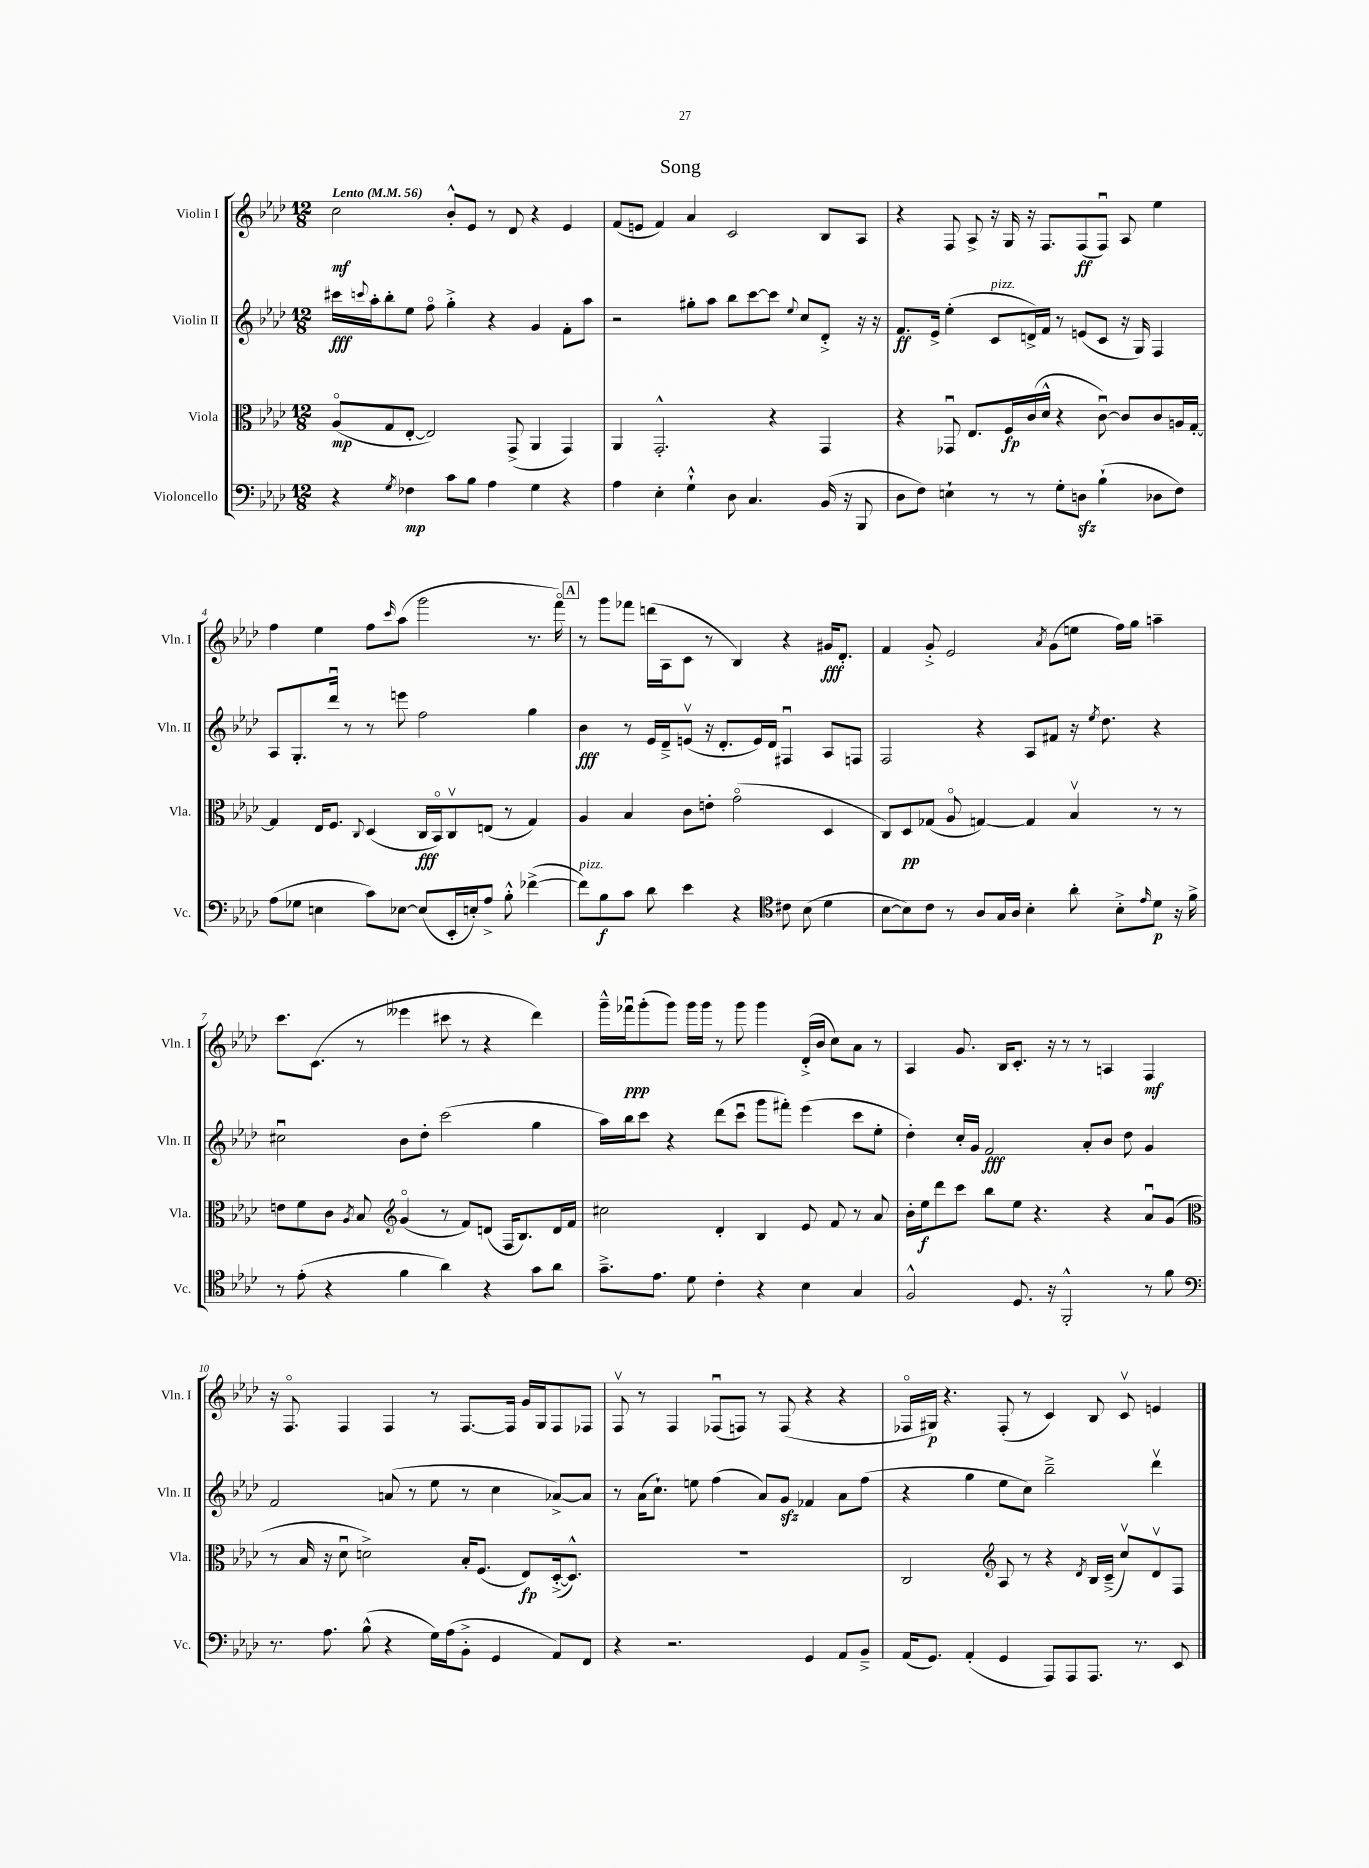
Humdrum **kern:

**kern	**kern	**kern	**kern
*staff4	*staff3	*staff2	*staff1
*clefF4	*clefC3	*clefG2	*clefG2
*k[b-e-a-d-]	*k[b-e-a-d-]	*k[b-e-a-d-]	*k[b-e-a-d-]
*M12/8	*M12/8	*M12/8	*M12/8
*MM56	*MM56	*MM56	*MM56
4r	(8A-o	16ccc#	2cc
.	.	8qqccc	.
.	.	16aa-'	.
.	8G	8bb-'	.
8qG	.	.	.
4F-	[8E-'	8ee-	.
.	2E-])	8ffo	.
8c	.	4gg'^	8b-'^^
8B-	.	.	8e-
4A-	.	4r	8r
.	(8GG^	.	8d-
4G	4AA-	4g	4r
4r	4GG)	8f'	4e-
.	.	8aa-	.
=	=	=	=
4A-	4AA-	2r	(8f
.	.	.	8e
4E-'	2.GG'^^	.	4f)
4G`^^	.	8gg#'	4a-
.	.	8aa-	.
8D-	.	8bb-	2c
4.C	.	[8ccc	.
.	4r	8ccc]	.
.	.	8qqee-	.
.	.	8cc	.
(16BB-	4GG	8d-'^	8B-
16r	.	.	.
8BBB-	.	16r	8A-
.	.	16r	.
=	=	=	=
8D-	4r	8.f	4r
8F)	.	.	.
.	.	16e-^	.
4E`	8GG-u	(4ee-'	8F
.	8.E-	.	8A-^
8r	.	8c	16r
.	16F	.	16G
8r	(16c	16d^)	16r
.	16d-^^	16f	8.F
8G'	4r	8r	.
8D	.	(8e	(8F
(4B-`	[8cu)	8c	8Fu)
.	8c]	16r	8A-
.	.	16G)	.
8D-	8c	4F	4ee-
8F)	16A	.	.
.	[16G'	.	.
=	=	=	=
(8A-	4G]	8A-	4ff
8G-	.	8.G'	.
4E	16E-	.	4ee-
.	8.F	16ddd-u	.
.	.	8r	.
.	8qqC	.	.
8c)	(4D-	8r	8ff
.	.	.	16qqccc
[8E-	.	8eee	(8aa-
(8E-]	16C	2ff	2ggg
.	16BB-o)	.	.
16EE-'	8Cv	.	.
16E')	.	.	.
8A-^	(8E	.	.
8B-'^^	8r	.	.
([4f-^	4G)	4gg	8.r
.	.	.	16fffo)
=	=	=	=
8f-])	4A-	4b-	8r
8B-	.	.	8ggg
8c	4B-	8r	8fff-
8d-	.	16e-	(16ddd
.	.	16d-~^	16A-
4e-	8c	(8ev	8c
.	8e'	16r	8r
.	.	8.d-'	.
4r	(2go	.	4B-)
.	.	16e)	.
.	.	16d-	.
*clefC4	*	*	*
8c#	.	4F#u	4r
(8B-	.	.	.
4d-	4D-	8A-	16g#
.	.	.	8.d-'
.	.	8F	.
=	=	=	=
[8B-	8C)	2F	4f
8B-])	8D-	.	.
8c	(8G-	.	8g'^
8r	8A-o	.	2e-
8A-	[4G)	4r	.
16G	.	.	.
16A-	.	.	.
4B-'	4G]	8A-	.
.	.	.	8qa-
.	.	8f#	(8g
8a-'	4B-v	16r	8ee
.	.	8qee-	.
.	.	8.dd-	.
8B-'^	.	.	16ff)
.	.	.	16gg
16qqe-	.	.	.
8d-	8r	4r	4aa~
16r	8r	.	.
16f^	.	.	.
=	=	=	=
8r	8e	2cc#u	8.ccc
(8e-'	8f	.	.
.	.	.	(8.c
4r	8c	.	.
.	8qA-	.	.
.	8B-	.	8r
*	*clefG2	*	*
4f	(4go	8b-	4eee--
.	.	8dd-'	.
4a-)	8r	(2ccc	8ccc#
.	8f)	.	8r
4r	(8d	.	4r
.	16F	.	.
.	8.B-)	.	.
8g	.	4gg	4ddd-)
8a-	16d	.	.
.	16f	.	.
=	=	=	=
8.g~^	2cc#	16aa-)	16ggg~^^
.	.	16bb-	16fff-u
.	.	8ccc	(8ggg'
8.e-	.	.	.
.	.	4r	8ggg)
8d-	.	.	16ggg
.	.	.	16ggg
4c'	4d-'	(8ddd-	8r
.	.	8cccu	8ggg
4r	4B-	8ggg	4ggg
.	.	8fff#')	.
4B-	8e-	(4eee-	(16d-'^
.	.	.	16b-
.	8f	.	8cc)
4G	8r	8ccc	8a-
.	8a-	8ee-'	8r
=	=	=	=
2F^^	16b-'	4dd-')	4A-
.	16ee-	.	.
.	8ddd-	.	.
.	8ccc	16cc'	8.g
.	.	16g	.
.	8bb-	2f	.
.	.	.	16B-
8.D-	8ee-	.	8.c'
.	4.r	.	.
16r	.	.	16r
2FF'^^	.	.	8r
.	.	8a-'	8r
.	4r	8b-	4A
.	.	8dd-	.
8r	8a-u	4g	4F
8f	(8g	.	.
=	=	=	=
*clefF4	*clefC3	*	*
8.r	8r	2f	16r
.	.	.	8.Fo
.	16B-	.	.
8.A-	16r	.	.
.	8d-u	.	4F
(8B-^^	2d^)	.	.
4r	.	(8a	4F
.	.	8r	.
16G)	.	8ee-	8r
(16A-	.	.	.
8BB-'^	16B-'	8r	[8.F
.	(8.F	.	.
4GG	.	4cc	.
.	.	.	16F]
.	8E-)	.	16g
.	.	.	16G
8AA-)	([16D-'^	[8a-^)	8F
.	8.D-^^])	.	.
8FF	.	8a-]	8F-
=	=	=	=
4r	1.r	8r	8Fv
.	.	(16a-	8r
.	.	8.cc`)	.
2.r	.	.	4F
.	.	8ee	.
.	.	(4ff	(8F-u
.	.	.	8F)
.	.	8a-)	8r
.	.	8g	(8F
4GG	.	4f-	4r
8AA-	.	8a-	4r
8BB-~^	.	(8ff	.
=	=	=	=
(16AA-	2C	4r	16F-o
8.GG)	.	.	16G#)
.	.	.	4.r
(4AA-'	.	4gg	.
*	*clefG2	*	*
4GG	8A-	8ee-	(8F-'
.	8r	8cc)	8r
8AAA-)	4r	2bb-~^	4c)
8AAA-	.	.	.
.	8qd-	.	.
8.AAA-	16B-	.	8B-
.	(16c~^	.	.
.	8ccv)	.	8cv
8.r	.	.	.
.	8d-v	4ddd-v	4e
8EE-	8F	.	.
==	==	==	==
*-	*-	*-	*-
